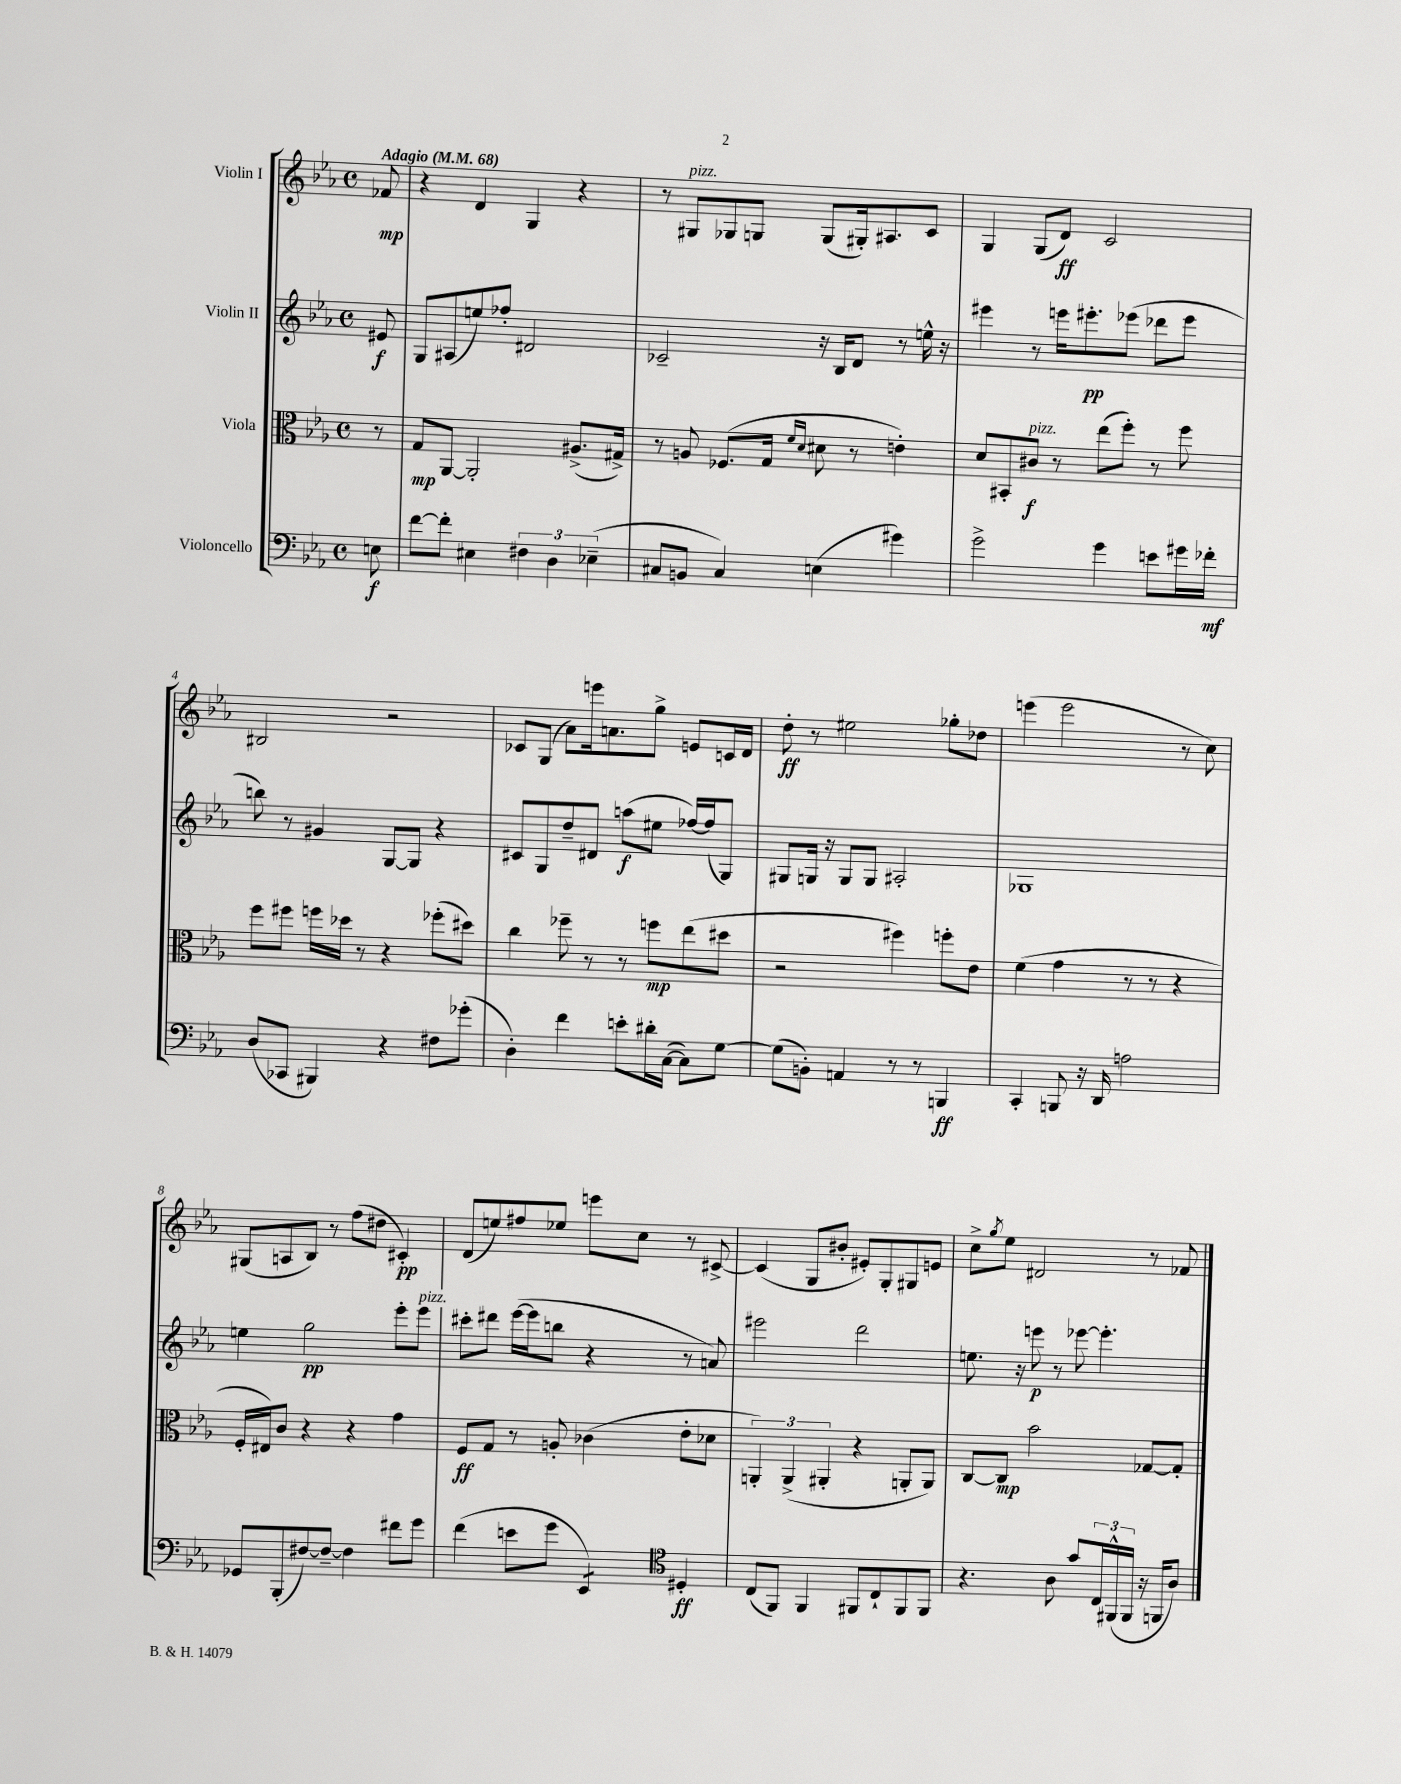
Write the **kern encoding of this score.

**kern	**kern	**kern	**kern
*staff4	*staff3	*staff2	*staff1
*clefF4	*clefC3	*clefG2	*clefG2
*k[b-e-a-]	*k[b-e-a-]	*k[b-e-a-]	*k[b-e-a-]
*M4/4	*M4/4	*M4/4	*M4/4
*met(c)	*met(c)	*met(c)	*met(c)
*MM68	*MM68	*MM68	*MM68
8E\	8r	8e#/	8f-/
=	=	=	=
[8f\L	8G/L	8G/L	4r
8f'\]J	[8AA-/J	(8A#/	.
4E#\	2AA-'/]	8ee/)	4d/
.	.	8ff-'/J	.
6F#\	.	2d#/	4G/
6D\	.	.	.
.	(8.A#^/L	.	4r
(6E-~\	.	.	.
.	16G#^/Jk)	.	.
=	=	=	=
8C#/L	8r	2c-~/	8r
8BB/J	8A/	.	8G#/L
4C#/)	(8.F-/L	.	8G-/
.	.	.	8G/J
.	16G/Jk	.	.
.	16qqf/LL	.	.
.	16qqd/JJ	.	.
(4E\	8d#\	16r	(8G/L
.	.	16B-/LK	.
.	8r	8d/J	16G#'/k)
.	.	.	8.A#/
4g#\)	4e'\)	8r	.
.	.	16ee^^\	8c/J
.	.	16r	.
=	=	=	=
2g^\	8d/L	4eee#\	4G/
.	8BB#'/	.	.
.	8c#/J	8r	(8G/L
.	8r	16eee\LK	8d/J)
.	.	8.eee#'\	.
4g\	(8ee-\L	.	2c/
.	8ff'\J)	(8eee-\J	.
8e\L	8r	8ddd-\L	.
16g#\L	8ff\	8eee-\J	.
16f-'\JJ	.	.	.
=	=	=	=
(8D/L	8ff\L	8bb\)	2B#/
8CC-/J	8ff#\J	8r	.
4BBB#/)	16ff\LL	4g#/	.
.	16dd-\JJ	.	.
.	8r	.	.
4r	4r	[8G/L	2r
.	.	8G/]J	.
8F#\L	(8ff-'\L	4r	.
(8g-'\J	8dd#\J)	.	.
=	=	=	=
4D'\)	4cc\	8c#/L	8c-/L
.	.	8G/	(8G/J
4f\	8ff-~\	8dd~/	8a-\L)
.	8r	8d#/J	16eee\k
.	.	.	8.a\
8e'\L	8r	(8aa\L	.
16d#'\L	8ff\L	8ee#\J	8gg^\J
([16C\JJ	.	.	.
8C\]L)	(8ee-\	[16ff-/LL)	8e/L
.	.	(16ff-/]J	.
[8G\J	8dd#\J	8G/J)	16c/L
.	.	.	16d/JJ
=	=	=	=
(8G\]L	2r	8G#/L	8dd'\
8BB'\J)	.	16G/Jk	8r
.	.	16r	.
4AA/	.	8G/L	2ee#\
.	.	8G/J	.
8r	4ff#\)	2A#'/	.
8r	.	.	.
4BBB/	8ff'\L	.	8gg-'\L
.	8e-\J	.	8dd-\J
=	=	=	=
4CC'/	(4f\	1G-	(4eee\
8BBB/	4g\	.	2eee\
16r	.	.	.
16DD/	.	.	.
2A\	8r	.	.
.	8r	.	.
.	4r	.	8r
.	.	.	8cc\)
=	=	=	=
8GG-/L	16F'/LL	4ee\	(8G#/L
.	16E#/J)	.	.
(8BBB-'/	8c/J	.	8A/
[8F#/)	4r	2gg\	8B-/J)
8F#~/_J	.	.	8r
4F#\]	4r	.	(8ff\L
.	.	.	8dd#\J
8f#\L	4g\	8eee-'\L	4c#'/)
8g\J	.	8eee-\J	.
=	=	=	=
(4f\	8F/L	8ccc#'\L	(8d/L
.	8G/J	8ddd#\J	8ee/)
8e\L	8r	([16eee-\LL	8ff#/
.	.	16eee-\]J	.
8g\J	8A'/	8bb\J	8ee-/J
4EE-/)	(4c-\	4r	8eee\L
.	.	.	8cc\J
*clefC4	*	*	*
4D#'/	8e-'\L	8r	8r
.	8d-\J	8a/)	[8c#^/
=	=	=	=
(8C/L	6AA'/)	2eee#\	(4c#/]
8FF/J)	.	.	.
.	(6AA^/	.	.
4FF/	.	.	8G/L
.	6AA#'/	.	.
.	.	.	8b#'/J
8FF#/L	4r	2ddd\	8e#'/L)
8C`/	.	.	8G'/
8FF#/	8AA'/L	.	8G#/
8FF#/J	8AA/J)	.	8e/J
=	=	=	=
4.r	[8C/L	8.ee\	8cc^\L
.	.	.	8qgg/
.	8C/]J	.	8ee-\J
.	.	16r	.
.	2b-\	8eee\	2d#/
8A-\	.	8r	.
8g/L	.	[8eee-\	.
24C/L	.	4.eee-'\]	.
(24FF#^^/	.	.	.
24FF#/JJ	.	.	.
16r	[8G-/L	.	8r
16FF/LK	.	.	.
8A-/J)	8G-'/]J	.	8f-/
==	==	==	==
*-	*-	*-	*-
